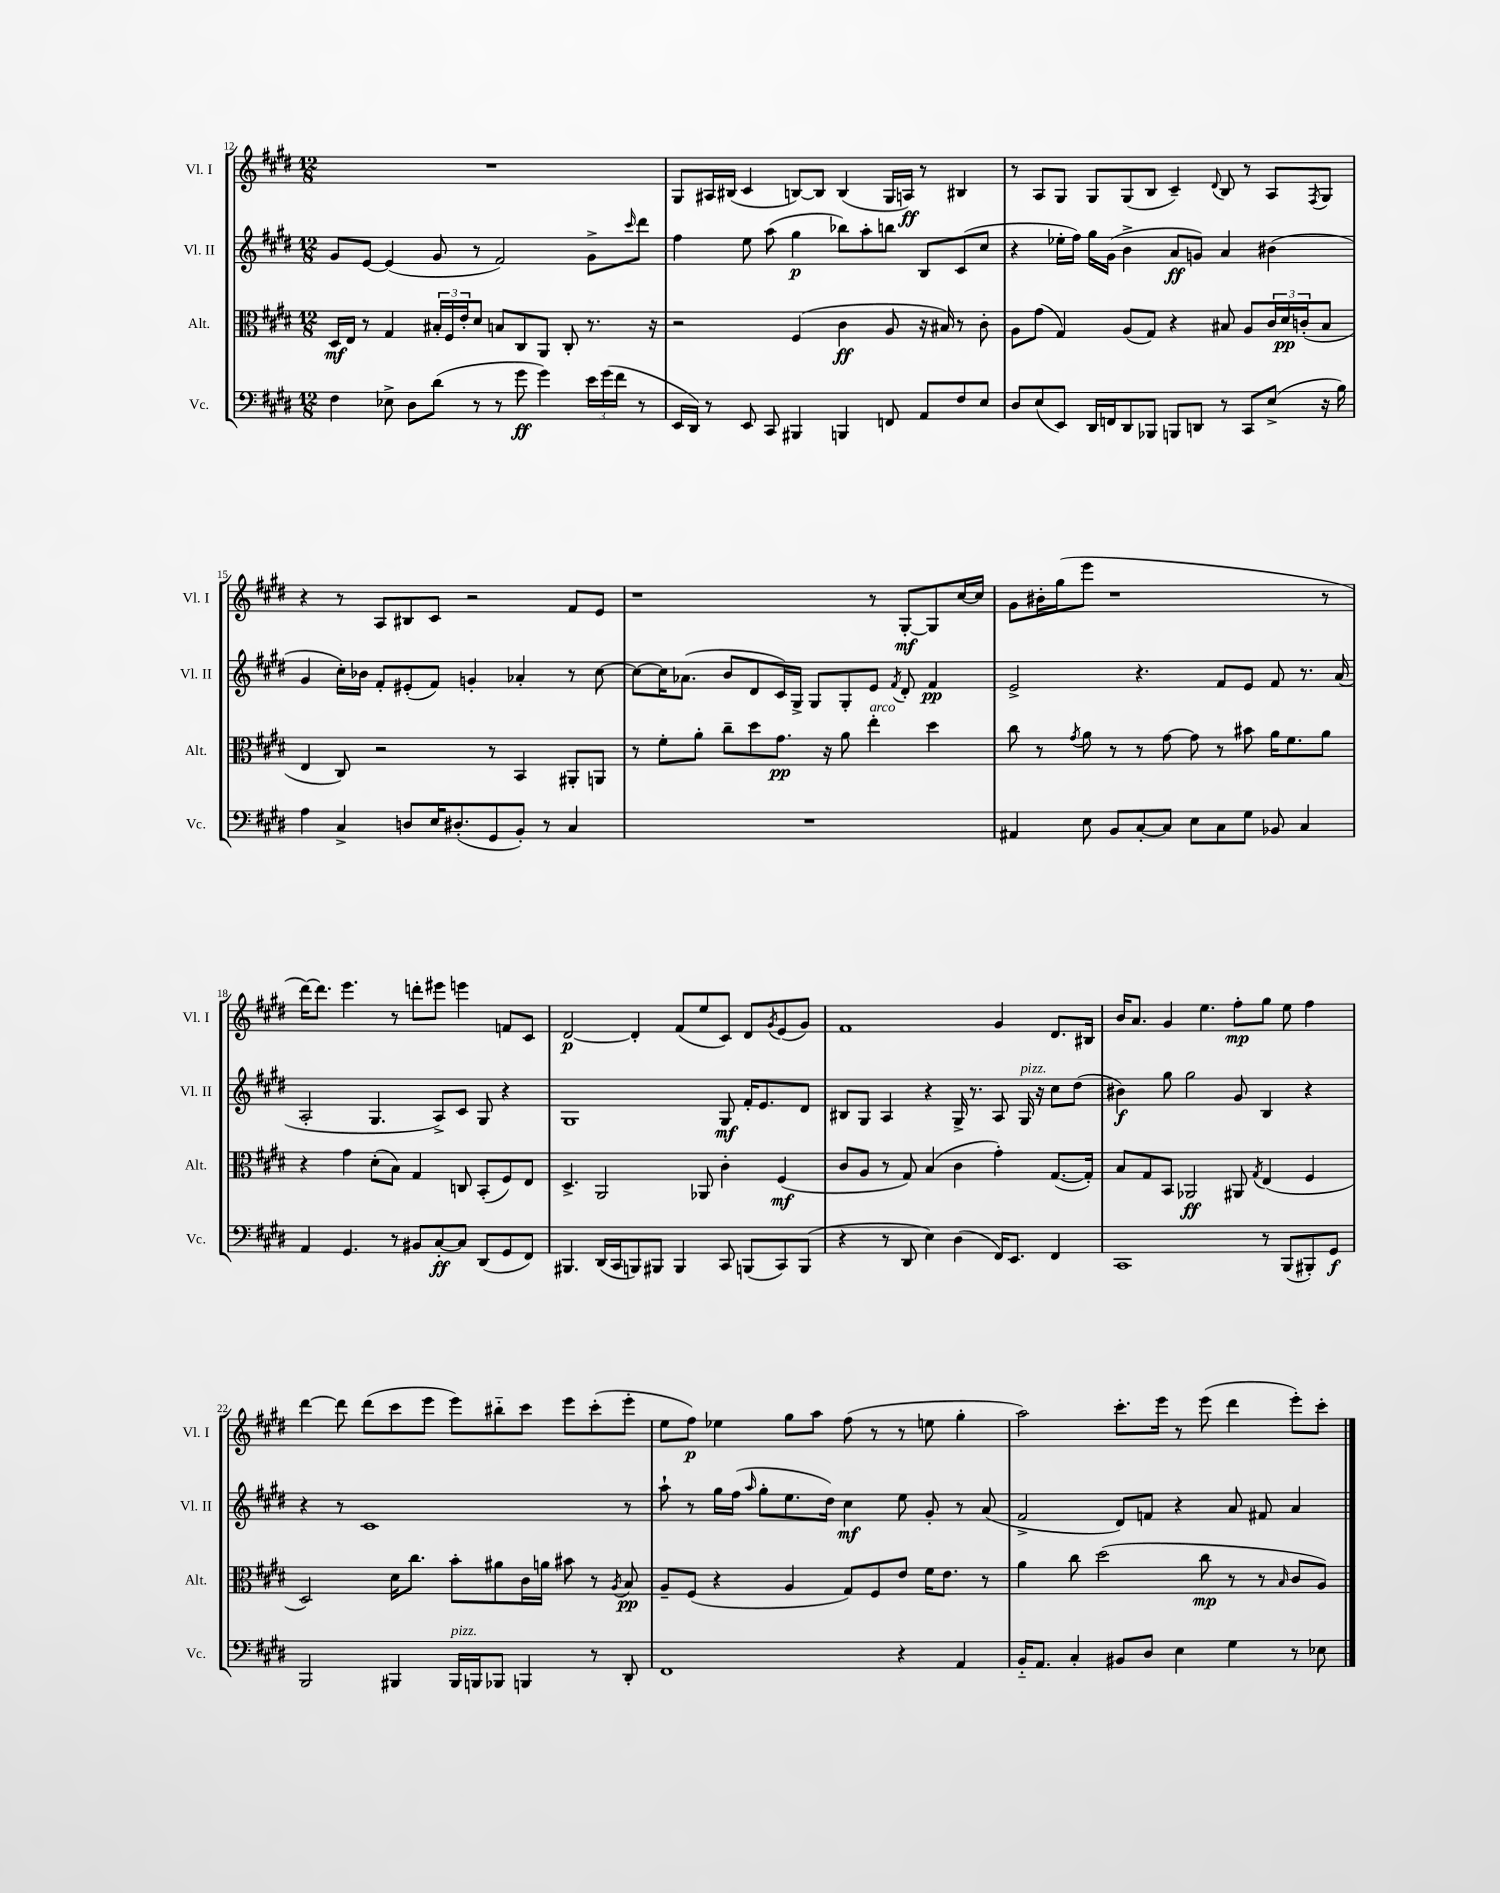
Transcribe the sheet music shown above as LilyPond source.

<<
\new StaffGroup <<
\new Staff = "s0" \with { instrumentName = "Vl. I" shortInstrumentName = "Vl. I" } {
    \clef treble \key e \major \numericTimeSignature \time 12/8
    R1. |
    gis8 ais16 bis16( cis'4 b8~) b8 b4( gis16 a16\ff) r8 bis4 |
    r8 a8 gis8 gis8 gis8( b8 cis'4--) \appoggiatura { dis'8 } b8 r8 a8 \acciaccatura { fis8 } gis8 |
    r4 r8 a8 bis8 cis'8 r2 fis'8 e'8 |
    r1 r8 gis8~-.\mf gis8 cis''16~ cis''16 |
    gis'8 bis'16-. gis''16( e'''8 r1 r8 |
    dis'''16~) dis'''8. e'''4. r8 d'''8-. eis'''8 e'''4 f'8 cis'8 |
    dis'2~\p dis'4-. fis'8( e''8 cis'8) dis'8 \acciaccatura { gis'8 } e'8( gis'8) |
    fis'1 gis'4 dis'8. bis16 |
    b'16 a'8. gis'4 e''4. fis''8-.\mp gis''8 e''8 fis''4 |
    dis'''4~ dis'''8 dis'''8( cis'''8 e'''8 e'''8) bis''8-_ cis'''8 e'''8 cis'''8-.( e'''8-. |
    e''8 fis''8\p) ees''4 gis''8 a''8 fis''8( r8 r8 e''8 gis''4-. |
    a''2) cis'''8.-. e'''16 r8 e'''8( dis'''4 e'''8-.) cis'''8-. \bar "|." |
}
\new Staff = "s1" \with { instrumentName = "Vl. II" shortInstrumentName = "Vl. II" } {
    \clef treble \key e \major \numericTimeSignature \time 12/8
    gis'8 e'8~ e'4( gis'8 r8 fis'2) gis'8-> \grace { cis'''16 } dis'''8 |
    fis''4 e''8 a''8( gis''4\p bes''8) a''8-. b''8 b8 cis'8( cis''8 |
    r4 ees''16-. fis''16) gis''16 gis'16( b'4-> a'8\ff g'8) a'4 bis'4( |
    gis'4 cis''16-.) bes'16 fis'8-. eis'8-.( fis'8) g'4-. aes'4-. r8 cis''8~ |
    cis''8~ cis''16 aes'8.( b'8 dis'8 cis'16) gis16-> gis8 gis8-. e'8 \acciaccatura { fis'8 } dis'8-. fis'4\pp |
    e'2-> r4. fis'8 e'8 fis'8 r8. a'16( |
    a2-. gis4. a8->) cis'8 gis8 r4 |
    gis1 gis8\mf fis'16-. e'8. dis'8 |
    bis8 gis8 a4 r4 gis16-> r8. a8 gis16^\markup { \italic "pizz." } r16 cis''8 dis''8( |
    bis'4\f) gis''8 gis''2 gis'8 b4 r4 |
    r4 r8 cis'1 r8 |
    a''8-! r8 gis''16 fis''16( \grace { a''16 } gis''8-. e''8. dis''16) cis''4\mf e''8 gis'8-. r8 a'8( |
    fis'2-> dis'8) f'8 r4 a'8 fis'8 a'4 \bar "|." |
}
\new Staff = "s2" \with { instrumentName = "Alt." shortInstrumentName = "Alt." } {
    \clef alto \key e \major \numericTimeSignature \time 12/8
    dis16\mf e16 r8 gis4 \tuplet 3/2 { bis16-. fis16 e'16-. } dis'8 b8 cis8 a,8 cis8-. r8. r16 |
    r2 fis4( cis'4\ff a8 r16 bis16) r8 cis'8-. |
    a8 gis'8( gis4) a8( gis8) r4 bis8 a8 \tuplet 3/2 { cis'16 dis'16\pp c'16-.( } bis8 |
    e4 cis8) r2 r8 b,4 ais,8-. a,8 |
    r8 fis'8-. a'8-. cis''8-- dis''8 gis'8.\pp r16 a'8 e''4-.^\markup { \italic "arco" } dis''4 |
    cis''8 r8 \acciaccatura { gis'8 } a'8 r8 r8 gis'8~ gis'8 r8 bis'8 a'16 fis'8. a'8 |
    r4 gis'4 dis'8-.( b8) gis4 c8 b,8-.( fis8) e8 |
    dis4.-> a,2 aes,8 cis'4-. fis4\mf( |
    cis'8 a8 r8 gis8) b4( cis'4 gis'4-.) gis8.~( gis16-.) |
    b8 gis8 b,8 aes,2\ff ais,8 \acciaccatura { gis8 } e4( fis4 |
    dis2) dis'16 cis''8. b'8-. ais'8 cis'16 a'16 bis'8 r8 \acciaccatura { a8 } b8\pp |
    a8-- fis8( r4 a4 gis8) fis8 e'8 fis'16 e'8. r8 |
    a'4 cis''8 dis''2( cis''8\mp r8 r8 \grace { b16 } cis'8 a8) \bar "|." |
}
\new Staff = "s3" \with { instrumentName = "Vc." shortInstrumentName = "Vc." } {
    \clef bass \key e \major \numericTimeSignature \time 12/8
    fis4 ees8-> dis8 dis'8( r8 r8 gis'8\ff gis'4) \tuplet 3/2 { e'16 gis'16( fis'16 } r8 |
    e,16 dis,16) r8 e,8 cis,8 bis,,4 b,,4 f,8 a,8 fis8 e8 |
    dis8 e8( e,8) dis,16 f,16 dis,8 bes,,8 b,,8 d,8 r8 cis,8 e8->( r16 b16) |
    a4 cis4-> d8 e16 dis8.-.( gis,8 b,8-.) r8 cis4 |
    R1. |
    ais,4 e8 b,8 cis8~-. cis8 e8 cis8 gis8 bes,8 cis4 |
    a,4 gis,4. r8 bis,8 cis8~-.\ff cis8 dis,8( gis,8 fis,8) |
    bis,,4. dis,16( cis,16 b,,8) bis,,8 bis,,4 cis,8 b,,8( cis,8) b,,8( |
    r4 r8 dis,8 e4) dis4( fis,16) e,8. fis,4 |
    cis,1 r8 b,,8( bis,,8-.) gis,8\f |
    b,,2 bis,,4 bis,,16^\markup { \italic "pizz." } b,,16 bes,,8 b,,4 r8 dis,8-. |
    fis,1 r4 a,4 |
    b,16-_ a,8. cis4-. bis,8 dis8 e4 gis4 r8 ees8 \bar "|." |
}
>>
>>
\layout { \context { \Score currentBarNumber = #12 } }
